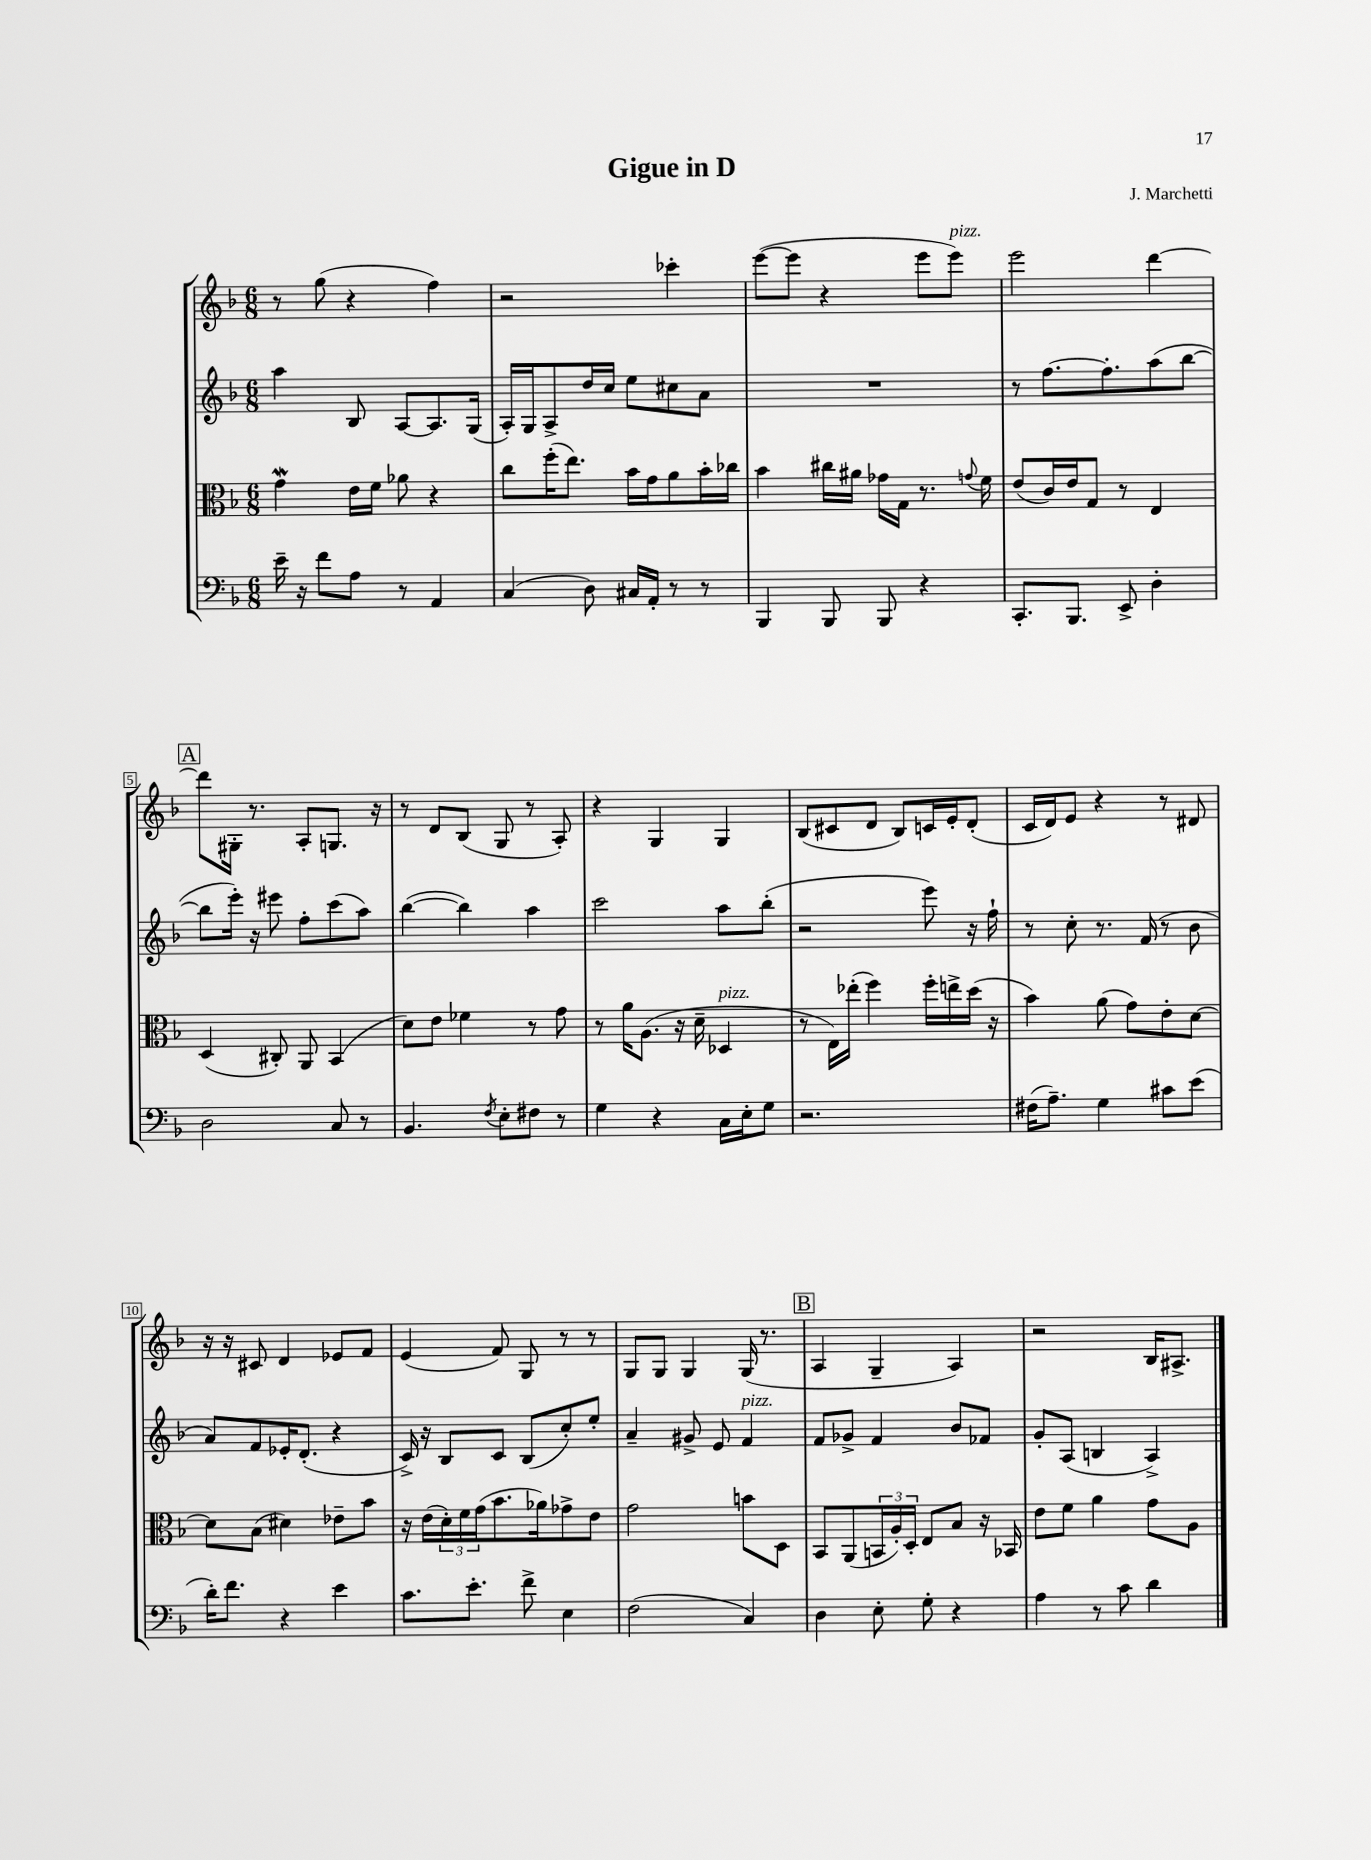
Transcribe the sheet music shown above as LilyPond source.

\header { title = "Gigue in D" composer = "J. Marchetti" }
<<
\new StaffGroup <<
\new Staff = "s0" {
    \clef treble \key f \major \numericTimeSignature \time 6/8
    r8 g''8( r4 f''4) |
    r2 ces'''4-. |
    e'''8~( e'''8 r4 e'''8 e'''8^\markup { \italic "pizz." }) |
    e'''2 d'''4~ |
    \mark \markup { \box "A" } d'''8 gis16-. r8. a8-. g8. r16 |
    r8 d'8 bes8( g8 r8 a8-.) |
    r4 g4 g4 |
    bes8( cis'8 d'8 bes8) c'16 e'16-. d'8-.( |
    c'16 d'16) e'8 r4 r8 dis'8 |
    r16 r16 cis'8 d'4 ees'8 f'8 |
    e'4( f'8) g8 r8 r8 |
    g8 g8 g4 g16( r8. |
    \mark \markup { \box "B" } a4 g4-- a4) |
    r2 bes16 ais8.-> \bar "|." |
}
\new Staff = "s1" {
    \clef treble \key f \major \numericTimeSignature \time 6/8
    a''4 bes8 a8~ a8. g16( |
    a16-.) g16 a8-> d''16 c''16 e''8 cis''8 a'8 |
    R2. |
    r8 f''8.~ f''8.-. a''8( bes''8~ |
    \mark \markup { \box "A" } bes''8 e'''16-.) r16 eis'''8 f''8-. c'''8( a''8) |
    bes''4~( bes''4) a''4 |
    c'''2 a''8 bes''8-.( |
    r2 e'''8) r16 f''16-! |
    r8 c''8-. r8. f'16( r8 bes'8 |
    a'8) f'8 ees'16-. d'8.-.( r4 |
    c'16->) r16 bes8 c'8 bes8( c''8-.) e''8-. |
    a'4-- gis'8-> e'8 f'4^\markup { \italic "pizz." } |
    \mark \markup { \box "B" } f'8 ges'8-> f'4 bes'8 fes'8 |
    g'8-. a8( b4 a4->) \bar "|." |
}
\new Staff = "s2" {
    \clef alto \key f \major \numericTimeSignature \time 6/8
    g'4\mordent e'16 f'16 aes'8 r4 |
    c''8 f''16-.( e''8.) bes'16 g'16 a'8 bes'16-. ces''16 |
    bes'4 cis''16 ais'16 ges'16 g16 r8. \appoggiatura { g'8 } f'16 |
    e'8( c'16) e'16 g8 r8 e4 |
    \mark \markup { \box "A" } d4( cis8-.) a,8 bes,4( |
    d'8) e'8 fes'4 r8 g'8 |
    r8 a'16 a8.( r16 d'16-- des4^\markup { \italic "pizz." } |
    r8 e16) ees''16-.( f''4) f''16-. e''16-> d''16( r16 |
    bes'4) a'8( g'8) e'8-. d'8~ |
    d'8 bes8( dis'4) ees'8-- bes'8 |
    r16 e'16( \tuplet 3/2 { d'16-.) f'16 g'16( } bes'8. aes'16) ges'8-> e'8 |
    g'2 b'8 d8 |
    \mark \markup { \box "B" } bes,8 a,8( \tuplet 3/2 { b,16 a16-.) d16-. } e8 bes8 r16 bes,16 |
    e'8 f'8 a'4 g'8 a8 \bar "|." |
}
\new Staff = "s3" {
    \clef bass \key f \major \numericTimeSignature \time 6/8
    e'16-- r16 f'8 a8 r8 a,4 |
    c4( d8) cis16 a,16-. r8 r8 |
    bes,,4 bes,,8 bes,,8 r4 |
    c,8.-. bes,,8. e,8-> d4-. |
    \mark \markup { \box "A" } d2 c8 r8 |
    bes,4. \acciaccatura { f8 } e8-. fis8 r8 |
    g4 r4 c16 e16-. g8 |
    r2. |
    fis16( a8.--) g4 cis'8 e'8( |
    d'16-.) f'8. r4 e'4 |
    c'8. e'8.-. f'8-> e4 |
    f2( c4) |
    \mark \markup { \box "B" } d4 e8-. g8-. r4 |
    a4 r8 c'8 d'4 \bar "|." |
}
>>
>>
\layout { \context { \Score \override BarNumber.stencil = #(make-stencil-boxer 0.1 0.3 ly:text-interface::print) } }
